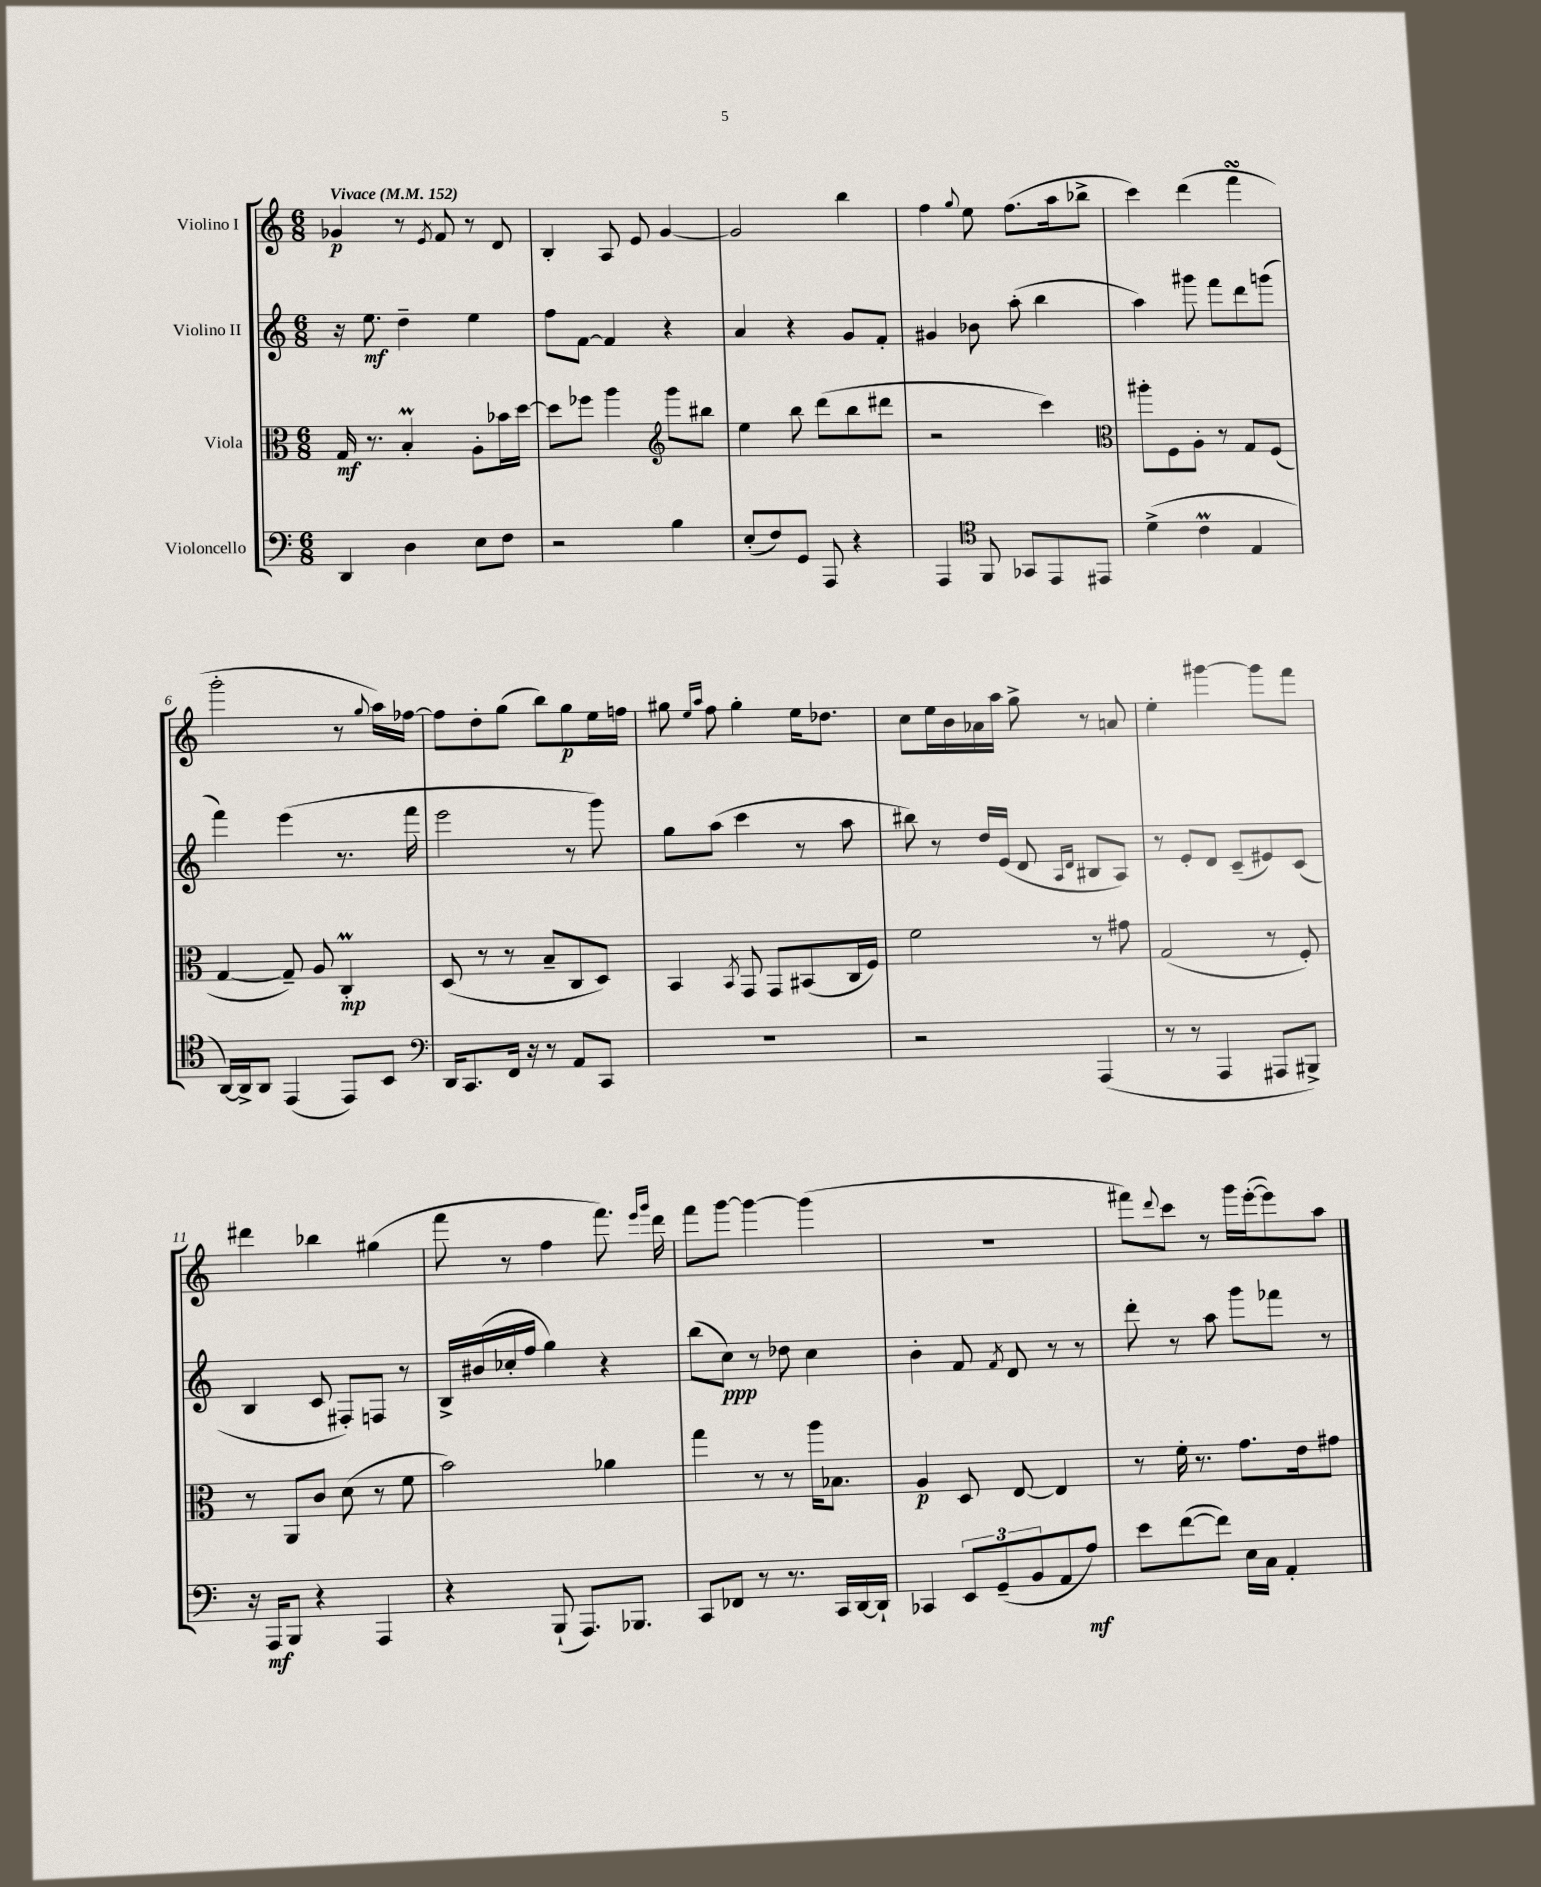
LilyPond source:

<<
\new StaffGroup <<
\new Staff = "s0" \with { instrumentName = "Violino I" } {
    \clef treble \key c \major \numericTimeSignature \time 6/8 \tempo "Vivace" 4 = 152
    ges'4\p r8 \acciaccatura { e'8 } f'8 r8 d'8 |
    b4-. a8 e'8 g'4~ |
    g'2 b''4 |
    f''4 \appoggiatura { g''8 } e''8 f''8.( a''16 bes''8-> |
    c'''4) d'''4( f'''4\turn |
    g'''2-. r8 \appoggiatura { g''8 } a''16) fes''16~ |
    fes''8 d''8-. g''8( b''8) g''8\p e''16 f''16 |
    gis''8 \grace { e''16 a''16 } f''8 gis''4-. e''16 des''8. |
    c''8 e''16 b'16 aes'16 a''16 g''8-> r8 a'8 |
    e''4-. gis'''4~ gis'''8 f'''8 |
    dis'''4 bes''4 gis''4( |
    f'''8 r8 f''4 f'''8.) \grace { e'''16 g'''16 } d'''16 |
    f'''8 g'''8~ g'''4~ g'''4( |
    R2. |
    fis'''8) \appoggiatura { d'''8 } c'''8 r8 g'''16 e'''16~-.( e'''8) a''8 \bar "|." |
}
\new Staff = "s1" \with { instrumentName = "Violino II" } {
    \clef treble \key c \major \numericTimeSignature \time 6/8
    r16 e''8.\mf d''4-- e''4 |
    f''8 f'8~ f'4 r4 |
    a'4 r4 g'8 f'8-. |
    gis'4 bes'8 a''8-.( b''4 |
    a''4) gis'''8 f'''8 d'''8 g'''8( |
    f'''4) e'''4( r8. f'''16 |
    e'''2 r8 g'''8) |
    g''8 a''8( c'''4 r8 a''8 |
    bis''8) r8 d''16 e'16( d'8 \grace { a16 d'16 } bis8 a8) |
    r8 e'8-. d'8 c'8--( eis'8) c'8( |
    b4 c'8 fis8-.) f8 r8 |
    b16-> bis'16( ces''16-. f''16 g''4) r4 |
    b''8( c''8\ppp) r8 des''8 c''4 |
    b'4-. f'8 \acciaccatura { f'8 } d'8 r8 r8 |
    d'''8-. r8 a''8 g'''8 fes'''8 r8 \bar "|." |
}
\new Staff = "s2" \with { instrumentName = "Viola" } {
    \clef alto \key c \major \numericTimeSignature \time 6/8
    g16\mf r8. b4-.\prall a8-. bes'16 d''16~ |
    d''8 fes''8 a''4 \clef treble g'''8 bis''8 |
    e''4 b''8 d'''8( b''8 dis'''8 |
    r2 c'''4) |
    \clef alto ais''8-. f8 a8-. r8 g8 f8( |
    g4~ g8--) a8 c4-.\prall\mp |
    d8( r8 r8 b8-- c8 d8) |
    b,4 \acciaccatura { b,8 } g,8 g,8 bis,8( c16 f16) |
    f'2 r8 gis'8 |
    g2( r8 f8-.) |
    r8 a,8 c'8 d'8( r8 f'8 |
    b'2) aes'4 |
    g''4 r8 r8 a''16 bes8. |
    a4\p d8 e8~ e4 |
    r8 f'16-. r8. g'8. e'16 gis'8 \bar "|." |
}
\new Staff = "s3" \with { instrumentName = "Violoncello" } {
    \clef bass \key c \major \numericTimeSignature \time 6/8
    d,4 d4 e8 f8 |
    r2 b4 |
    e8-.( f8) g,8 a,,8 r4 |
    a,,4 \clef tenor f,8 ges,8 e,8 eis,8 |
    d'4->( c'4\prall e4 |
    a,16~) a,16-> a,8 e,4( e,8) b,8 |
    \clef bass d,16 c,8. f,16 r16 r8 a,8 c,8 |
    R2. |
    r2 a,,4( |
    r8 r8 a,,4 ais,,8 bis,,8->) |
    r16 a,,16\mf b,,8 r4 a,,4 |
    r4 b,,8-!( a,,8.) bes,,8. |
    c,8 fes,8 r8 r8. c,16 d,16~ d,16-! |
    ces,4 \tuplet 3/2 { e,8 g,8--( b,8 } a,8 a8\mf) |
    e'8 f'8~( f'8) e16 c16 a,4-. \bar "|." |
}
>>
>>
